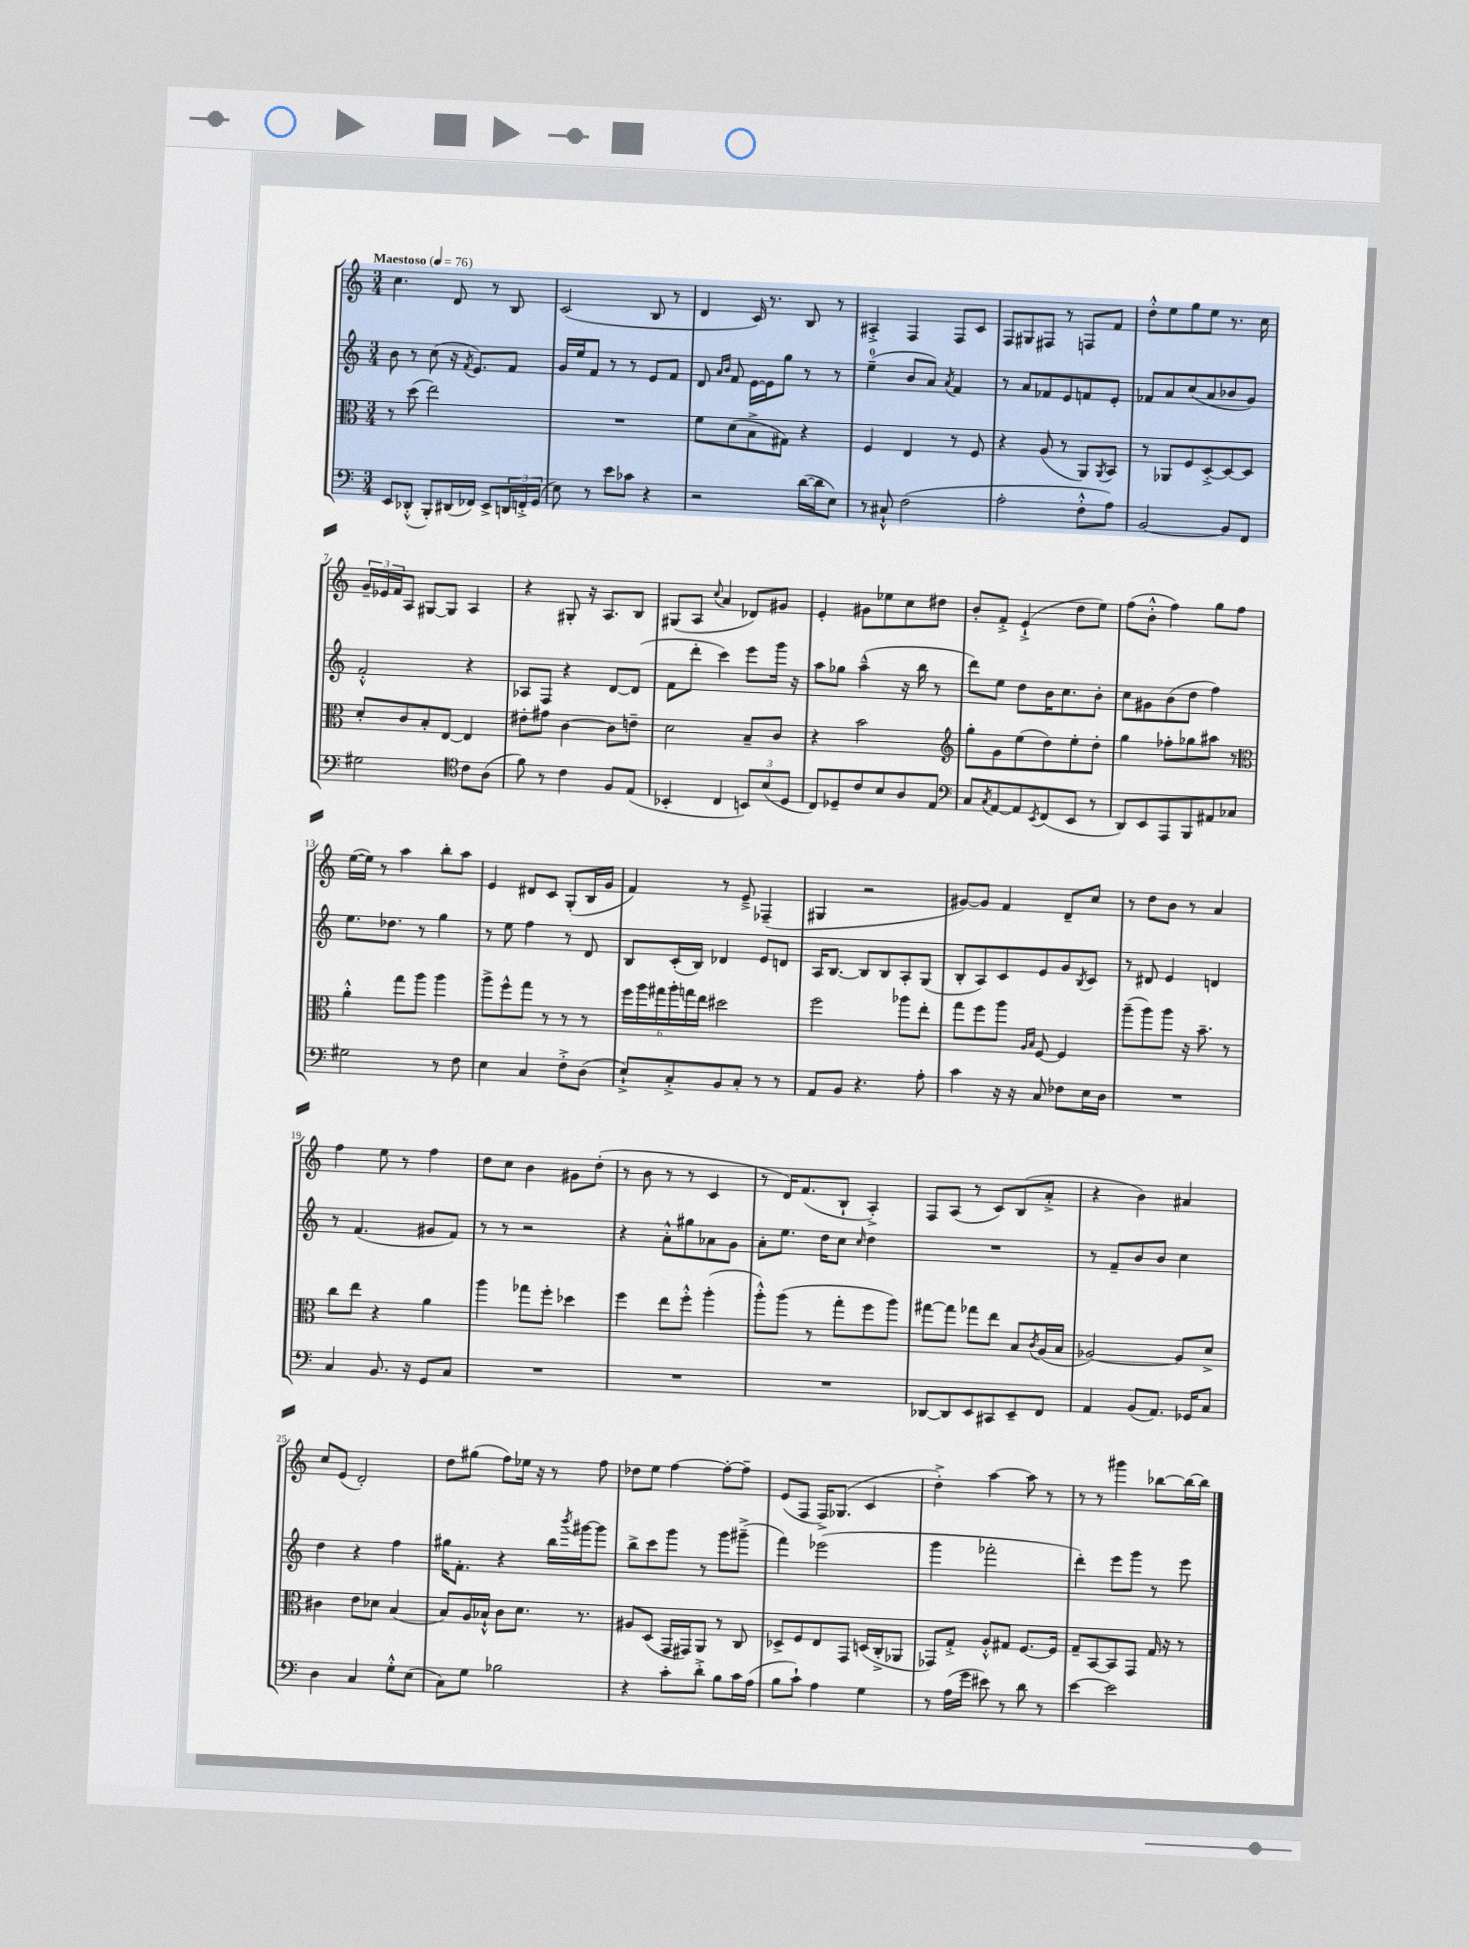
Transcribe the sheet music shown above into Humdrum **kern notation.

**kern	**kern	**kern	**kern
*staff4	*staff3	*staff2	*staff1
*clefF4	*clefC3	*clefG2	*clefG2
*k[]	*k[]	*k[]	*k[]
*M3/4	*M3/4	*M3/4	*M3/4
*MM76	*MM76	*MM76	*MM76
8EE/L	8r	8b\	4.cc\
(8DD-'^^/J	(8dd\	8r	.
8BBB'/L)	2ee\)	(8cc\	.
(16DD#/L	.	16r	8d/
.	.	8qf/	.
16FF-/JJ)	.	8.e/L)	.
8EE^/L	.	.	8r
24DD/L	.	8f/J	8B/
24FF'^/	.	.	.
(24GG/JJ	.	.	.
=	=	=	=
8E\)	2.r	16g/LL	(2c/
.	.	16ee/J	.
8r	.	8f/J	.
8e\L	.	8r	.
8c-\J	.	8r	.
4r	.	8e/L	8B/
.	.	8f/J	8r
=	=	=	=
2r	8f\L	8d/	4d/
.	.	16qqa/LL	.
.	.	16qqb/JJ	.
.	(8d\	8f/	.
.	8B^\	[16e\LL	16c/)
.	.	16e\]J	8.r
.	8G#\J)	8gg\J	.
([16d\LL	4r	8r	8B/
16d\]J	.	.	.
8E\J)	.	8r	8r
=	=	=	=
8r	4F/	(4ee~\	4A#'^/
8C#`^^/	.	.	.
(2F\	4E/	8b/L	4F/
.	.	8a/J)	.
.	.	8qa/	.
.	8r	4f/	8F/L
.	8F/	.	8c/J
=	=	=	=
2A'\	4r	8r	8F/L
.	.	8a/L	8G#/
.	(8A/	8f-/	8F#/J
.	8r	8e/	8r
8F'^^\L	8AA/L)	8f/	8F/L
.	8qAA/	.	.
8A\J)	8BB/J	8e'/J	8f/J
=	=	=	=
[2BB/	8r	8f-/L	8dd'^^\L
.	8AA-/L	8a/	8ee\
.	8F/	(8cc/	8gg\
.	[8D'^/	8a/	8ee\J
8BB/]L	8D/_	8b-/	8.r
8FF/J	8D/]J	8g/J)	.
.	.	.	16cc\
=	=	=	=
2G#\	8d'/L	2f'^^/	24g~/LL
.	.	.	24e-/
.	.	.	24f/J
.	8c/	.	8A/J
.	8B'/	.	[8G#/L
.	[8E/J	.	8G#/]J
*clefC4	*	*	*
8c\L	4E/]	4r	4A/
(8A\J	.	.	.
=	=	=	=
8f\)	8e#'\L	8A-/L	4r
8r	8g#\J	8F/J	.
4c\	[4c\	4r	8G#'/
.	.	.	16r
.	.	.	8.A/L
8F/L	8c\]L	[8d/L	.
(8E/J	8e~\J	(8d/]J	8B/J
=	=	=	=
4BB-'/	2d\	8f\L	(8G#/L
.	.	8ddd'\J	8A/J
.	.	.	8qqcc/
4C/	.	4ccc\)	4a/
12BB/L)	8B~/L	8eee\L	8d-/L)
(12B/	.	.	.
.	8c/J	16ggg\Jk	8g#/J
12D/J	.	.	.
.	.	16r	.
=	=	=	=
8C/L)	4r	8aa\L	4e'/
8D-~/	.	8gg-\J	.
8c/	2b\	(4aa~^^\	8g#\L
8B/	.	.	8ee-\
8A/	.	16r	8cc\
.	.	16bb\	.
8E/J	.	8r	8dd#\J
=	=	=	=
*clefF4	*clefG2	*	*
8C/L	8gg'\L	8ddd\L)	8b'/L
8qC/	.	.	.
[8AA/	8g\	8ee\J	8f'^/J
8AA/]	(8ee\	8dd\L	(4e`^/
8qEE/	.	.	.
(8FF/	8dd\)	16b\K	.
.	.	8.cc\	.
8EE/J	8ee'\	.	8dd\L
8r	8dd'\J	8b'\J	8ee\J)
=	=	=	=
8DD/L)	4gg\	8cc\L	(8ff\L
8EE/	.	8g#\	8b'^^\J
8AAA/	8ff-'\L	(8b\	4ff\)
8BBB/	8gg-\	8dd\J	.
8AA#/	8aa#\J	4ff\)	8gg\L
8C-/J	8r	.	8ff\J
=	=	=	=
*	*clefC3	*	*
2G#\	4a'^^\	8.ee\L	([16ee\LL
.	.	.	16ee\]JJ)
.	.	.	8r
.	.	8.dd-\J	.
.	8gg\L	.	4aa\
.	8aa\J	8r	.
8r	4aa\	4gg\	8bb'\L
8F\	.	.	8aa\J
=	=	=	=
4E\	8aa^\L	8r	4e/
.	8ff^^\	8ee\	.
4C/	8gg\J	4ff\	8d#/L
.	8r	.	8c/J
8F'^\L	8r	8r	(8G'/L
(8D\J	8r	8d/	16B/L
.	.	.	16g/JJ
=	=	=	=
8E`^/L)	24ff\LL	8B/L	4f/)
.	24aa\	.	.
.	24gg#\	.	.
8C'^/	24aa'\	(16c'/L	.
.	24gg\	.	.
.	.	16B/JJ)	.
.	24ee\JJ	.	.
8BB/	2dd#\	4d-/	8r
8C'/J	.	.	8e~^/
8r	.	8e/L	(4F-~/
8r	.	8d/J	.
=	=	=	=
8AA/L	2ff\	16A/LK	4G#/
.	.	[8.B/J	.
8BB/J	.	.	.
4.r	.	8B/]L	2r
.	.	8B/	.
.	8aa-\L	8A'/	.
8A'\	8ee'\J	(8G/J	.
=	=	=	=
4c\	8gg\L	8B'/L	[8g#/L)
.	8ff\	8A/)	8g#/]J
16r	8aa\J	8c/	4f/
16r	.	.	.
.	16qqA/LL	.	.
.	16qqB/JJ	.	.
8C/	[8F/	8e/	.
8F-\L	4F/]	8g/	8d~/L
.	.	8qB/	.
16E\L	.	8c/J	8cc/J
16D\JJ	.	.	.
=	=	=	=
2.r	(8aa~\L	8r	8r
.	8aa\)	8d#/	8dd\L
.	8aa\J	4e/	8b\J
.	16r	.	8r
.	8.b~\	.	.
.	.	4d/	4a/
.	8r	.	.
=	=	=	=
4C/	8cc\L	8r	4ff\
.	8ee\J	(4.f/	.
8.BB/	4r	.	8ee\
.	.	.	8r
16r	.	.	.
8GG/L	4a\	8g#/L	4ff\
8C/J	.	8f/J)	.
=	=	=	=
2.r	4aa\	8r	8dd\L
.	.	8r	8cc\J
.	8gg-\L	2r	4b\
.	8ff'\J	.	.
.	4dd-\	.	8g#\L
.	.	.	(8dd'\J
=	=	=	=
2.r	4ff\	4r	8r
.	.	.	8b\
.	8ee\L	8a'^^\L	8r
.	8ff'^^\J	8gg#\	8r
.	(4aa'\	8a-\	4c/
.	.	8g\J	.
=	=	=	=
2.r	8aa'^^\L)	8a'\L	8r
.	(8aa\J	8.ee\J	16d/LK)
.	.	.	(8.f/
.	8r	.	.
.	.	16dd\LK	.
.	8gg'\L	8cc\J	8B`/J
.	.	16qqcc/	.
.	8ff\	4dd\	4A'^/)
.	8aa\J)	.	.
=	=	=	=
[8DD-/L	[8gg#\L	2.r	8F/L
8DD-/]	8gg#\]J	.	(8A/J
8EE/	8gg-\L	.	8r
8CC#/	8ee\J	.	8c/L)
8EE~/	8B/L	.	(8B/
.	8qc/	.	.
8FF/J	(16A/L	.	8a'^/J
.	16B/JJ	.	.
=	=	=	=
4AA/	[2A-/)	8r	4r
.	.	8f~/L	.
(8BB/L	.	8b/	4b\)
8.AA/J)	.	8b/J	.
.	8A-/]L	4cc\	4a#/
16GG-/LK	.	.	.
8C/J	8d^/J	.	.
=	=	=	=
4D\	4c#\	4dd\	8cc/L
.	.	.	(8e/J
4C/	8e\L	4r	2d'/)
.	8d-\J	.	.
8G'^^\L	(4B/	4ff\	.
(8E\J	.	.	.
=	=	=	=
8C\L)	8B/L)	16gg#\LK	8dd\L
.	.	8.f'\J	.
8G\J	16A/L	.	(8gg#\J
.	16B-`^^/JJ	.	.
2B-\	8c\L	4r	8ff\L)
.	8.d\J	.	16ee-\Jk
.	.	.	16r
.	.	16bb\LL	8r
.	.	8qbbb/	.
.	8.r	[16ggg#\J	.
.	.	8ggg#\]J	8ff\
=	=	=	=
4r	8A#/L	8bb^\L	8dd-\L
.	(8D/J	8ccc\	8ee\J
8c'\L	16GG/LL	8ggg\J	[4ff\
.	16GG#/J)	.	.
8d'^\J	8AA/J	8r	.
8B\L	8r	8ggg\L	8ff'\_L
16c\L	8C/	(8ggg#~^\J	8ff~\]J
(16A\JJ	.	.	.
=	=	=	=
8B\L	8D-^/L	4fff\)	(8e/L
8c`\J)	8F/	.	8F/J
4A\	8E/	(2eee-\	16F^/LK)
.	.	.	(8.G-/J
.	8GG/J	.	.
4G\	(16D/LL	.	4c/
.	16C'^/J	.	.
.	8AA-/J	.	.
=	=	=	=
8r	8GG-/L)	4ggg\	4dd'^\)
(16A\LL	8G'^/J	.	.
16g\JJ	.	.	.
8e#\)	8A'^^/L	2fff-'\	[4aa\
8r	8G#/J	.	.
8d\	[8.F/L	.	8aa\]
8r	.	.	8r
.	16F/]Jk	.	.
=	=	=	=
[4e\	8G~/L	4ddd'\)	8r
.	[8BB/	.	8r
2e\]	8BB/]	8eee\L	4ggg#\
.	8GG/J	8ggg\J	.
.	16G/	8r	[8bb-\L
.	16r	.	.
.	8r	8eee\	16bb-\_L
.	.	.	16bb-\]JJ
==	==	==	==
*-	*-	*-	*-
